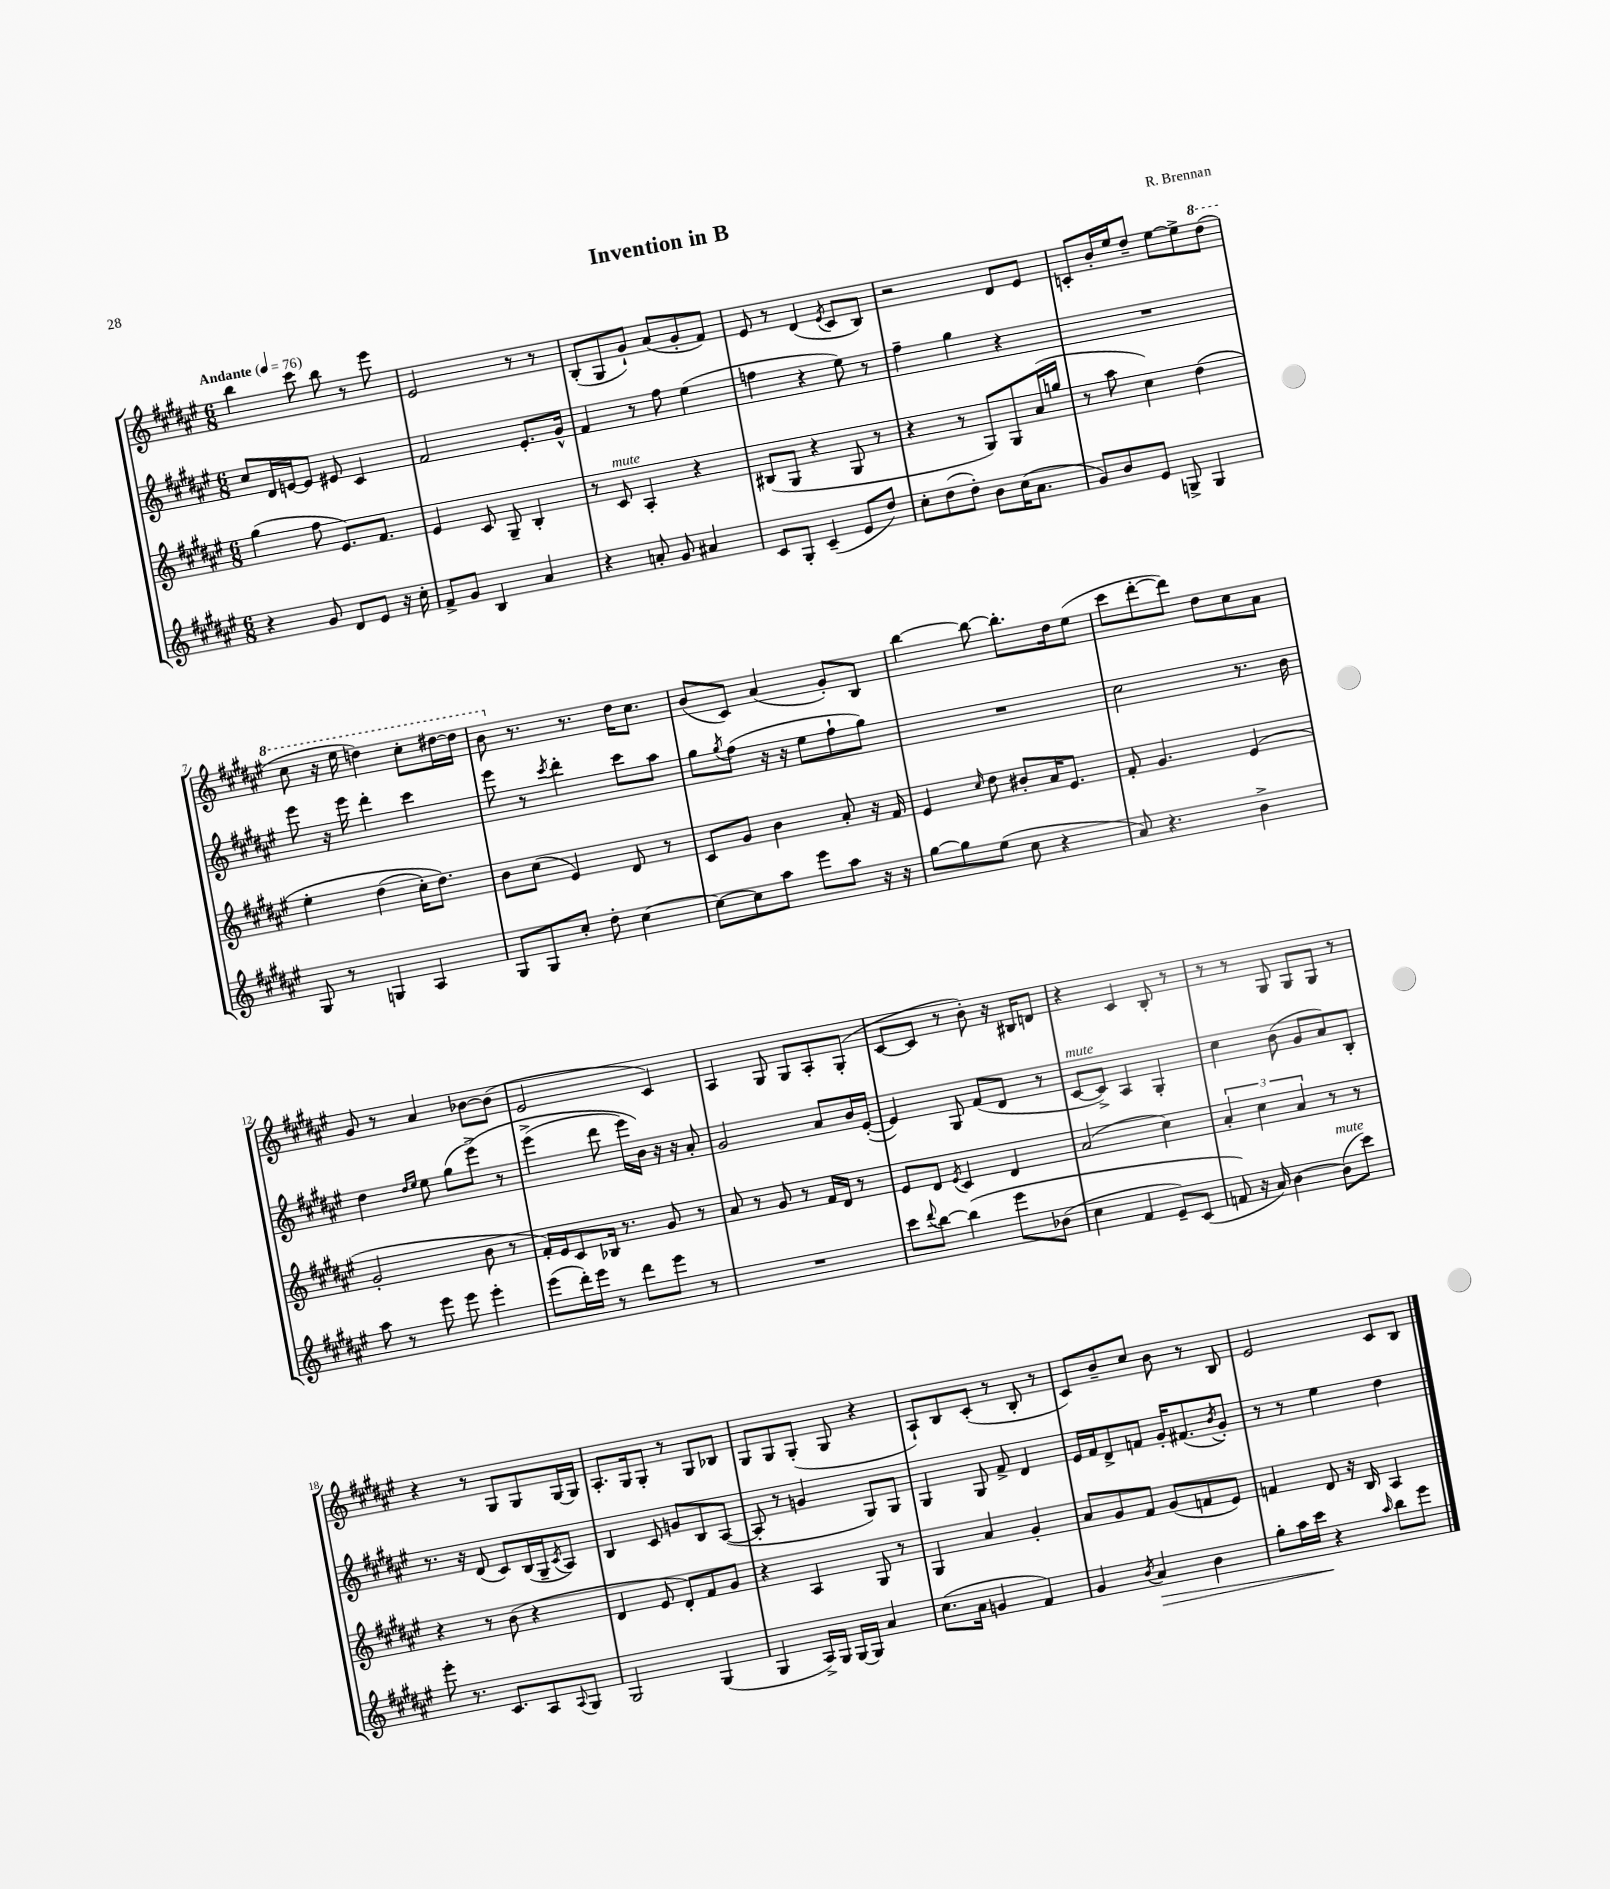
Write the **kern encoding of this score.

**kern	**dynam	**kern	**kern	**kern
*part4	*part4	*part3	*part2	*part1
*staff4	*staff4	*staff3	*staff2	*staff1
*clefG2	*	*clefG2	*clefG2	*clefG2
*k[f#c#g#d#a#e#]	*	*k[f#c#g#d#a#e#]	*k[f#c#g#d#a#e#]	*k[f#c#g#d#a#e#]
*M6/8	*	*M6/8	*M6/8	*M6/8
*MM76	*	*MM76	*MM76	*MM76
=1	=1	=1	=1	=1
!	!	!	!	!LO:TX:a:B:t=Andante
4r	.	(4gg#\	8cc#/L	4bb\
.	.	.	16d#/L	.
.	.	.	[16en/J	.
8g#/	.	8ff#\	8e/J]	8ccc#\
8d#/L	.	8.e#/L)	8e#X/	8bb\
8e#/J	.	.	4c#/	8r
.	.	8.f#/J	.	.
16r	.	.	.	8eee#\
16cc#'\	.	.	.	.
=2	=2	=2	=2	=2
8f#^/L	.	4e#/	2f#/	2e#/
8g#/J	.	.	.	.
4B/	.	8c#/	.	.
.	.	8G#~/	.	.
4a#/	.	4B'/	8.e#'/L	8r
.	.	.	.	8r
.	.	.	16g#^^/Jk	.
=3	=3	=3	=3	=3
4r	.	8r	4f#/	(8B'/L
!	!	!LO:TX:a:i:t=mute	!	!
.	.	8c#/	.	8G#/
8an'/	.	4A#'/	8r	8g#`/J)
8g#/	.	.	8ff#\	(8a#/L
4a#X/	.	4r	(4ee#\	8g#'/
.	.	.	.	8f#/J)
=4	=4	=4	=4	=4
8c#/L	.	(8B#X/L	4ffn\	8e#/
8G#'/J	.	8G#/J	.	8r
(4c#~/	.	4r	4r	(4d#/
.	.	.	.	8qe#/
8e#/L	.	8G#/	8ee#\)	8c#/L
8dd#/J)	.	8r	8r	8B/J)
=5	=5	=5	=5	=5
8cc#'\L	.	4r	4ff#~\	2r
(8dd#\	.	.	.	.
8dd#'\J)	.	8r	4gg#\	.
8b\L	.	8G#/L)	.	.
(16cc#\K	.	8G#/	4r	8d#/L
8.a#\J	.	.	.	.
.	.	(16a#/L	.	8e#/J
.	.	16ggn/JJ	.	.
=6	=6	=6	=6	=6
8g#/L)	.	8r	2.r	8cn'/L
8b/	.	8aa#\	.	16b'/L
.	.	.	.	16ee#/J
8e#/J	.	4cc#\)	.	8dd#~/J
8Gn^/	.	.	.	[8ee#\L
4G/	.	(4dd#\	.	8ee#^\]
*	*	*	*	*8va
.	.	.	.	(8ddd#\J
!!LO:LB:g=z
=7	=7	=7	=7	=7
8G#/	.	4ee#'\	8eee#\	8ccc#\
8r	.	.	16r	16r
.	.	.	16eee#\	16eee#\
4Gn/	.	(4dd#\	4ddd#'\	4dddn\)
4A#/	.	16cc#'\KL)	4ccc#\	8ccc#'\L
.	.	8.dd#\J)	.	.
.	.	.	.	[16ddd#X\L
.	.	.	.	16ddd#\JJ]
=8	=8	=8	=8	=8
8G#/L	.	8b\L	8eee#\	8bb\
*	*	*	*	*X8va
8G#/	.	(8cc#\J	8r	8.r
.	.	.	8qccc#/	.
8cc#'/J	.	4e#/)	4ddd#'\	.
.	.	.	.	8.r
8dd#'\	.	.	.	.
[4cc#\	.	8d#/	8ccc#\L	16dd#\KL
.	.	.	.	8.cc#\J
.	.	8r	8aa#\J	.
=9	=9	=9	=9	=9
8cc#\L_	.	8c#/L	8gg#\L	(8b/L
.	.	.	8qgg#/	.
8cc#\]	.	8g#/J	(8ff#\J	8c#/J)
8aa#\J	.	4b\	16r	(4a#/
.	.	.	16r	.
8eee#\L	.	.	8ee#\L	.
8aa#\J	.	8a#'/	8ff#`\	8g#'/L)
16r	.	16r	8gg#\J)	8B/J
16r	.	16f#/	.	.
=10	=10	=10	=10	=10
[8gg#\L	.	4e#/	2.r	[4bb\
8gg#\]	.	.	.	.
.	.	16qqcc#/	.	.
(8ee#\J	.	8dd#\	.	8bb\_
8cc#\	.	8b#X'/L	.	8.bb'\L]
4r	.	16a#/K	.	.
.	.	8.e#/J	.	16dd#\k
.	.	.	.	(8ee#\J
=11	=11	=11	=11	=11
8a#/)	.	8f#'/	2cc#\	8ccc#\L
4.r	.	4.g#/	.	[8ddd#'\
.	.	.	.	8ddd#\J])
.	.	.	.	8dd#\L
4b^\	.	(4e#/	8.r	8cc#\
.	.	.	.	8a#\J
.	.	.	16b\	.
!!LO:LB:g=z
=12	=12	=12	=12	=12
8aa#\	.	2g#'/	4dd#\	8g#/
8r	.	.	.	8r
.	.	.	16qqdd#/LL	.
.	.	.	16qqee#/JJ	.
8eee#\	.	.	8ee#\	4a#/
8eee#\	.	.	(8gg#\L	.
4eee#'\	.	8b\	(8eee#^\J)	[8b-X\L
.	.	8r	8r	(8b-\J]
=13	=13	=13	=13	=13
(8eee#\L	.	16f#'/LL)	(4eee#^\	2e#/
.	.	16e#/J	.	.
16ddd#'\L)	.	8c#/	.	.
16eee#\JJ	.	.	.	.
8r	.	16B-X/Jk	8ddd#\	.
.	.	8.r	.	.
8ddd#\L	.	.	16eee#\LL)	.
.	.	.	16b\JJ)	.
8eee#\J	.	8g#/	16r	4c#/)
.	.	.	16r	.
8r	.	8r	8a#'/	.
=14	=14	=14	=14	=14
2.r	.	8a#/	2g#/	4A#/
.	.	8r	.	.
.	.	8g#/	.	8G#/
.	.	8r	.	8G#/L
.	.	16f#/LL	8a#/L	8A#'/
.	.	16d#/JJ	.	.
.	.	8r	16b/L	(8G#'/J
.	.	.	([16e#'/JJ	.
=15	=15	=15	=15	=15
8ccc#\L	.	8e#/L	4e#/])	[8c#/L
8qqddd#/	.	.	.	.
[8bb\J	.	8d#/J	.	8c#/J]
.	.	8qe#/	.	.
(4bb\]	.	4c#/	8G#/	8r
.	.	.	(8f#/L	8b'\)
8eee#\L	.	4d#/	8d#/J	16r
.	.	.	.	16B#X/KL
(8b-X\J	.	.	8r	8dn/J
=16	=16	=16	=16	=16
!	!	!	!LO:TX:a:i:t=mute	!
4cc#\	.	(2a#/	[8c#/L	4r
.	.	.	8c#^/J])	.
4f#/	.	.	4A#/	4c#/
8e#~/L)	.	4cc#\)	4G#'/	8B'/
(8c#/J	.	.	.	8r
=17	=17	=17	=17	=17
8fn/)	.	6a#'/	4cc#\	8r
16r	.	.	.	8r
.	.	6cc#\	.	.
16a#/)	.	.	.	.
[4b\	.	.	(8b\	8G#/
.	.	6a#/	.	.
.	.	.	8g#/L	8G#/L
!LO:TX:a:i:t=mute	!	!	!	!
(8b\L]	.	8r	8a#/)	8G#/J
8ccc#\J)	.	8r	8B'/J	8r
!!LO:LB:g=z
=18	=18	=18	=18	=18
8eee#'\	.	4r	8.r	4r
8.r	.	.	.	.
.	.	.	16r	.
.	.	8r	(8d#/	8r
8.c#/L	.	.	.	.
.	.	(8b\	8c#/L)	8G#/L
8A#/	.	4r	(16B/L	8G#/
.	.	.	16G#~/J	.
8qqA#/	.	.	8qc#/	.
8G#/J	.	.	8A#/J)	[16G#/L
.	.	.	.	16G#/JJ]
=19	=19	=19	=19	=19
2G#/	.	4d#/	4B/	8.A#'/L
.	.	.	.	16G#/k
.	.	8e#/	8c#/	8G#'/J
.	.	8d#'/L)	8gn/L	8r
(4G#/	.	8f#/	8B/	8G#/L
.	.	8g#/J	([8A#/J	8B-X/J
=20	=20	=20	=20	=20
4G#/	.	4r	8A#'/]	8G#/L
.	.	.	8r	8G#/
16A#^/LL)	.	4A#/	4gn/	(8G#'/J
16G#/JJ	.	.	.	.
[16G#/LL	.	.	.	8G#/
16G#/JJ]	.	.	.	.
4a#/	.	8G#/	8G#/L)	4r
.	.	8r	8G#/J	.
=21	=21	=21	=21	=21
(8.cc#\L	.	4G#/	4G#/	8A#`/L)
.	.	.	.	8B/
16a#\Jk	.	.	.	.
4gn/	.	4a#/	8G#/	(8c#'/J
.	.	.	8f#^/	8r
4f#/)	.	4g#'/	4d#/	8B'/
.	.	.	.	8r
=22	=22	=22	=22	=22
4g#/	.	8a#/L	16e#/LL	8c#/L)
.	.	.	16f#/J	.
.	.	8g#/	8d#^/	8b~/
8qb/	.	.	.	.
!	!LO:HP:b	!	!	!
4a#/	>	8f#/J	8fn/J	8cc#/J
.	.	(8g#/L	16g#'/KL	8b\
.	.	.	(8.f#X/	.
4b\	.	8fn/	.	8r
.	.	.	8qb/	.
.	.	8e#/J)	8g#'/J)	8B/
=23	=23	=23	=23	=23
8gg#'\L	.	4fn/	8r	2e#/
16aa#\L	.	.	8r	.
16ccc#\JJ	.	.	.	.
4r	]	8d#/	4ee#\	.
.	.	16r	.	.
.	.	16B/	.	.
16qqaa#/	.	.	.	.
8bb\L	.	4A#/	4dd#\	8c#/L
8eee#\J	.	.	.	8B/J
==	==	==	==	==
*-	*-	*-	*-	*-
